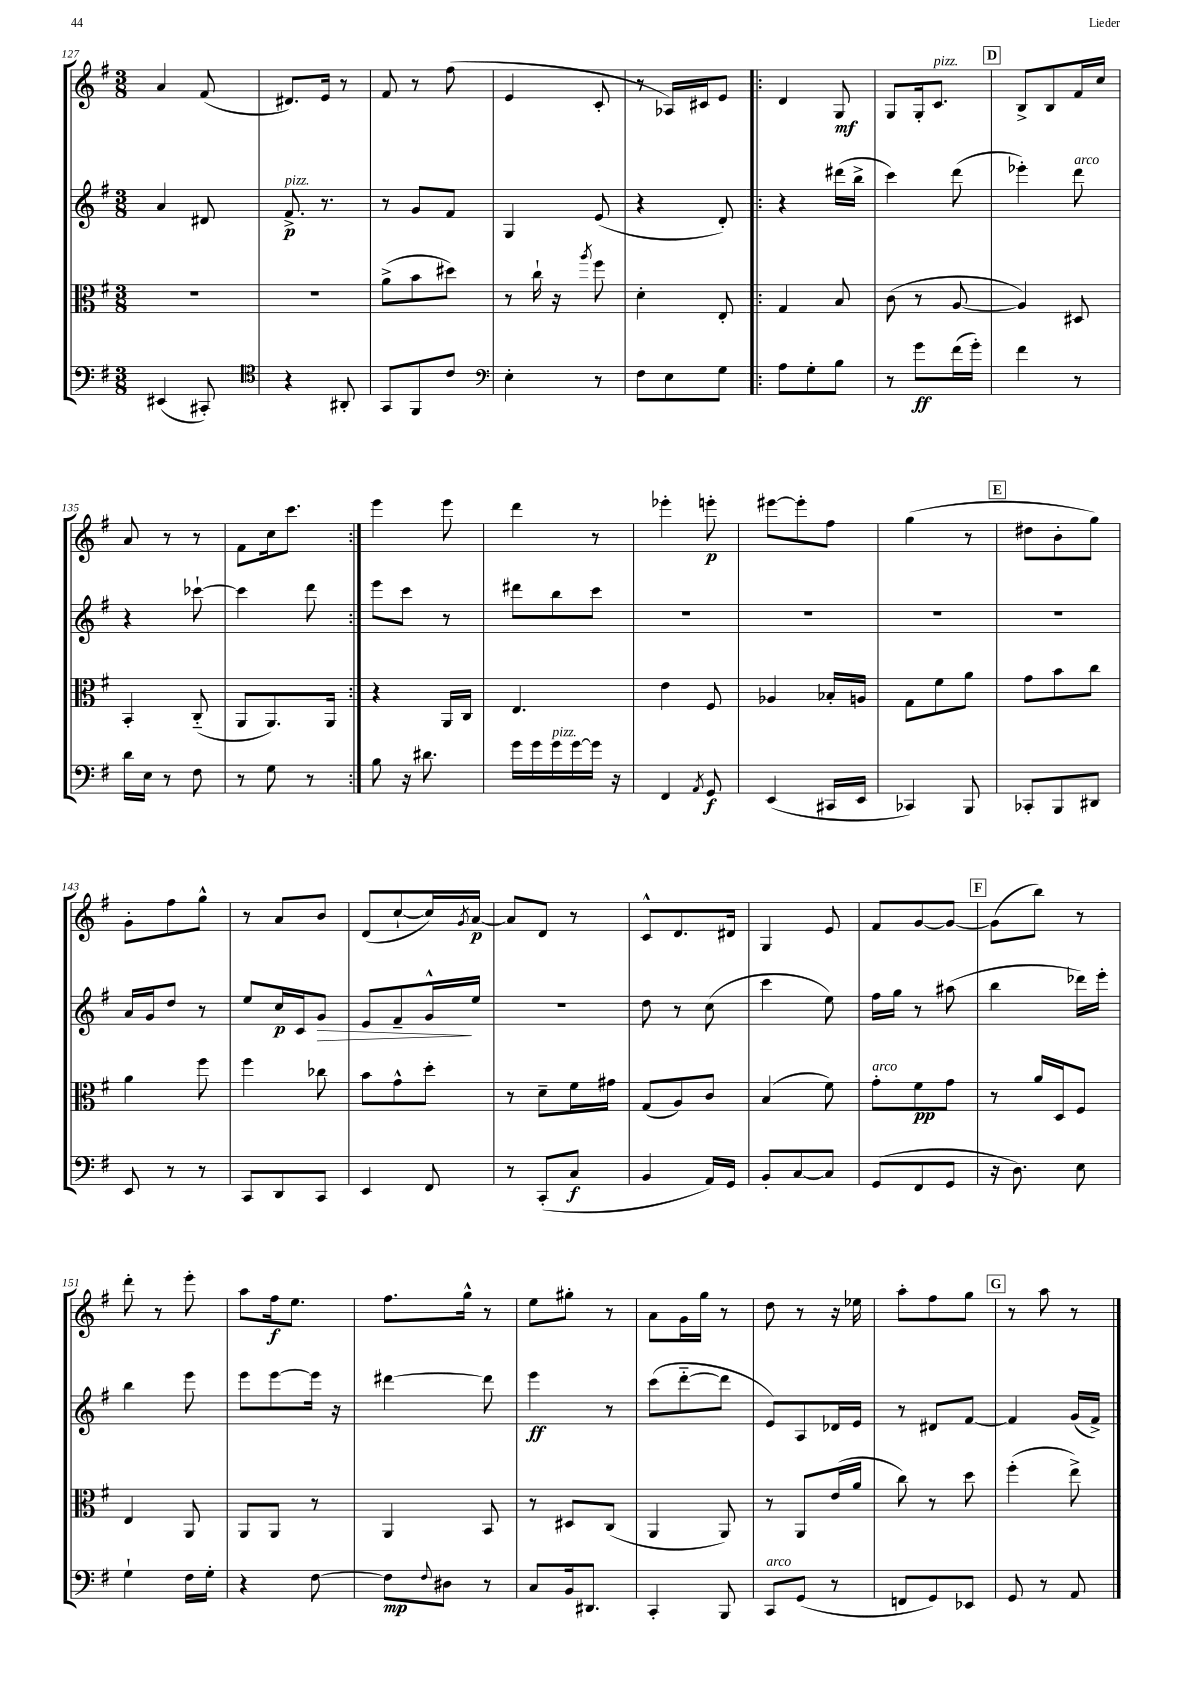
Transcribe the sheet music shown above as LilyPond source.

<<
\new StaffGroup <<
\new Staff = "s0" {
    \clef treble \key g \major \numericTimeSignature \time 3/8
    a'4 fis'8( |
    dis'8.) e'16 r8 |
    fis'8 r8 fis''8( |
    e'4 c'8-. |
    r8 aes16) cis'16 e'8 |
    \repeat volta 2 { d'4 g8\mf |
    g8 g16-. c'8.^\markup { \italic "pizz." } |
    \mark \markup { \box "D" } b8-> b8 fis'16 c''16 |
    a'8 r8 r8 |
    fis'8 c''16 c'''8. | }
    e'''4 e'''8 |
    d'''4 r8 |
    ees'''4-. e'''8-.\p |
    eis'''8~ eis'''8-. fis''8 |
    g''4( r8 |
    \mark \markup { \box "E" } dis''8 b'8-. g''8) |
    g'8-. fis''8 g''8-^ |
    r8 a'8 b'8 |
    d'8( c''8~-! c''16) \acciaccatura { g'8 } a'16~\p |
    a'8 d'8 r8 |
    c'8-^ d'8. dis'16 |
    g4 e'8 |
    fis'8 g'8~ g'8~ |
    \mark \markup { \box "F" } g'8( b''8) r8 |
    d'''8-. r8 e'''8-. |
    a''8 fis''16\f e''8. |
    fis''8. g''16-^ r8 |
    e''8 gis''8-. r8 |
    a'8 g'16 g''16 r8 |
    d''8 r8 r16 ees''16 |
    a''8-. fis''8 g''8 |
    \mark \markup { \box "G" } r8 a''8 r8 \bar "|." |
}
\new Staff = "s1" {
    \clef treble \key g \major \numericTimeSignature \time 3/8
    a'4 dis'8 |
    fis'8.->\p^\markup { \italic "pizz." } r8. |
    r8 g'8 fis'8 |
    g4 e'8( |
    r4 d'8-.) |
    \repeat volta 2 { r4 dis'''16( b''16-> |
    c'''4) d'''8( |
    \mark \markup { \box "D" } ees'''4-.) d'''8^\markup { \italic "arco" } |
    r4 ces'''8~-! |
    ces'''4 d'''8 | }
    e'''8 c'''8 r8 |
    dis'''8 b''8 c'''8 |
    R4. |
    R4. |
    R4. |
    \mark \markup { \box "E" } R4. |
    a'16 g'16 d''8 r8 |
    e''8 c''16\p c'16 g'8\> |
    e'8 fis'8-- g'16-^\! e''16 |
    R4. |
    d''8 r8 c''8( |
    c'''4 e''8) |
    fis''16 g''16 r8 ais''8( |
    \mark \markup { \box "F" } b''4 des'''16) e'''16-. |
    b''4 e'''8 |
    e'''8 e'''8~ e'''16 r16 |
    dis'''4~ dis'''8 |
    e'''4\ff r8 |
    c'''8( d'''8~-_ d'''8 |
    e'8) a8 des'16 e'16 |
    r8 dis'8 fis'8~ |
    \mark \markup { \box "G" } fis'4 g'16( fis'16->) \bar "|." |
}
\new Staff = "s2" {
    \clef alto \key g \major \numericTimeSignature \time 3/8
    R4. |
    R4. |
    a'8->( b'8 dis''8) |
    r8 c''16-! r16 \acciaccatura { a''8 } fis''8 |
    d'4-. e8-. |
    \repeat volta 2 { g4 b8 |
    c'8( r8 a8~ |
    \mark \markup { \box "D" } a4) dis8 |
    b,4-. c8-_( |
    a,8 a,8.) a,16 | }
    r4 a,16 c16 |
    e4. |
    e'4 fis8 |
    aes4 bes16-. a16 |
    g8 fis'8 a'8 |
    \mark \markup { \box "E" } g'8 b'8 c''8 |
    a'4 fis''8 |
    fis''4 ces''8 |
    b'8 g'8-^ d''8-. |
    r8 d'8-- fis'16 gis'16 |
    g8( a8) c'8 |
    b4( fis'8) |
    g'8-.^\markup { \italic "arco" } fis'8\pp g'8 |
    \mark \markup { \box "F" } r8 a'16 d16 fis8 |
    e4 a,8 |
    a,8 a,8 r8 |
    a,4 b,8 |
    r8 dis8 c8( |
    a,4 a,8) |
    r8 a,8 e'16( a'16 |
    c''8) r8 d''8 |
    \mark \markup { \box "G" } fis''4-.( e''8->) \bar "|." |
}
\new Staff = "s3" {
    \clef bass \key g \major \numericTimeSignature \time 3/8
    eis,4( cis,8-.) |
    \clef tenor r4 ais,8-. |
    g,8 fis,8 c'8 |
    \clef bass e4-. r8 |
    fis8 e8 g8 |
    \repeat volta 2 { a8 g8-. b8 |
    r8 g'8\ff fis'16( g'16-.) |
    \mark \markup { \box "D" } fis'4 r8 |
    d'16 e16 r8 fis8 |
    r8 g8 r8 | }
    b8 r16 dis'8. |
    g'16 g'16 g'16^\markup { \italic "pizz." } g'16~ g'16 r16 |
    fis,4 \acciaccatura { a,8 } g,8\f |
    e,4( cis,16 e,16 |
    ces,4) b,,8 |
    \mark \markup { \box "E" } ces,8-. b,,8 dis,8 |
    e,8 r8 r8 |
    c,8 d,8 c,8 |
    e,4 fis,8 |
    r8 c,8-.( c8\f |
    b,4 a,16) g,16 |
    b,8-. c8~ c8 |
    g,8( fis,8 g,8 |
    \mark \markup { \box "F" } r16 d8.) e8 |
    g4-! fis16 g16-. |
    r4 fis8~ |
    fis8\mp \appoggiatura { fis8 } dis8 r8 |
    c8 b,16 dis,8. |
    c,4-. b,,8 |
    c,8^\markup { \italic "arco" } g,8( r8 |
    f,8 g,8) ees,8 |
    \mark \markup { \box "G" } g,8 r8 a,8 \bar "|." |
}
>>
>>
\layout { \context { \Score currentBarNumber = #127 } }
